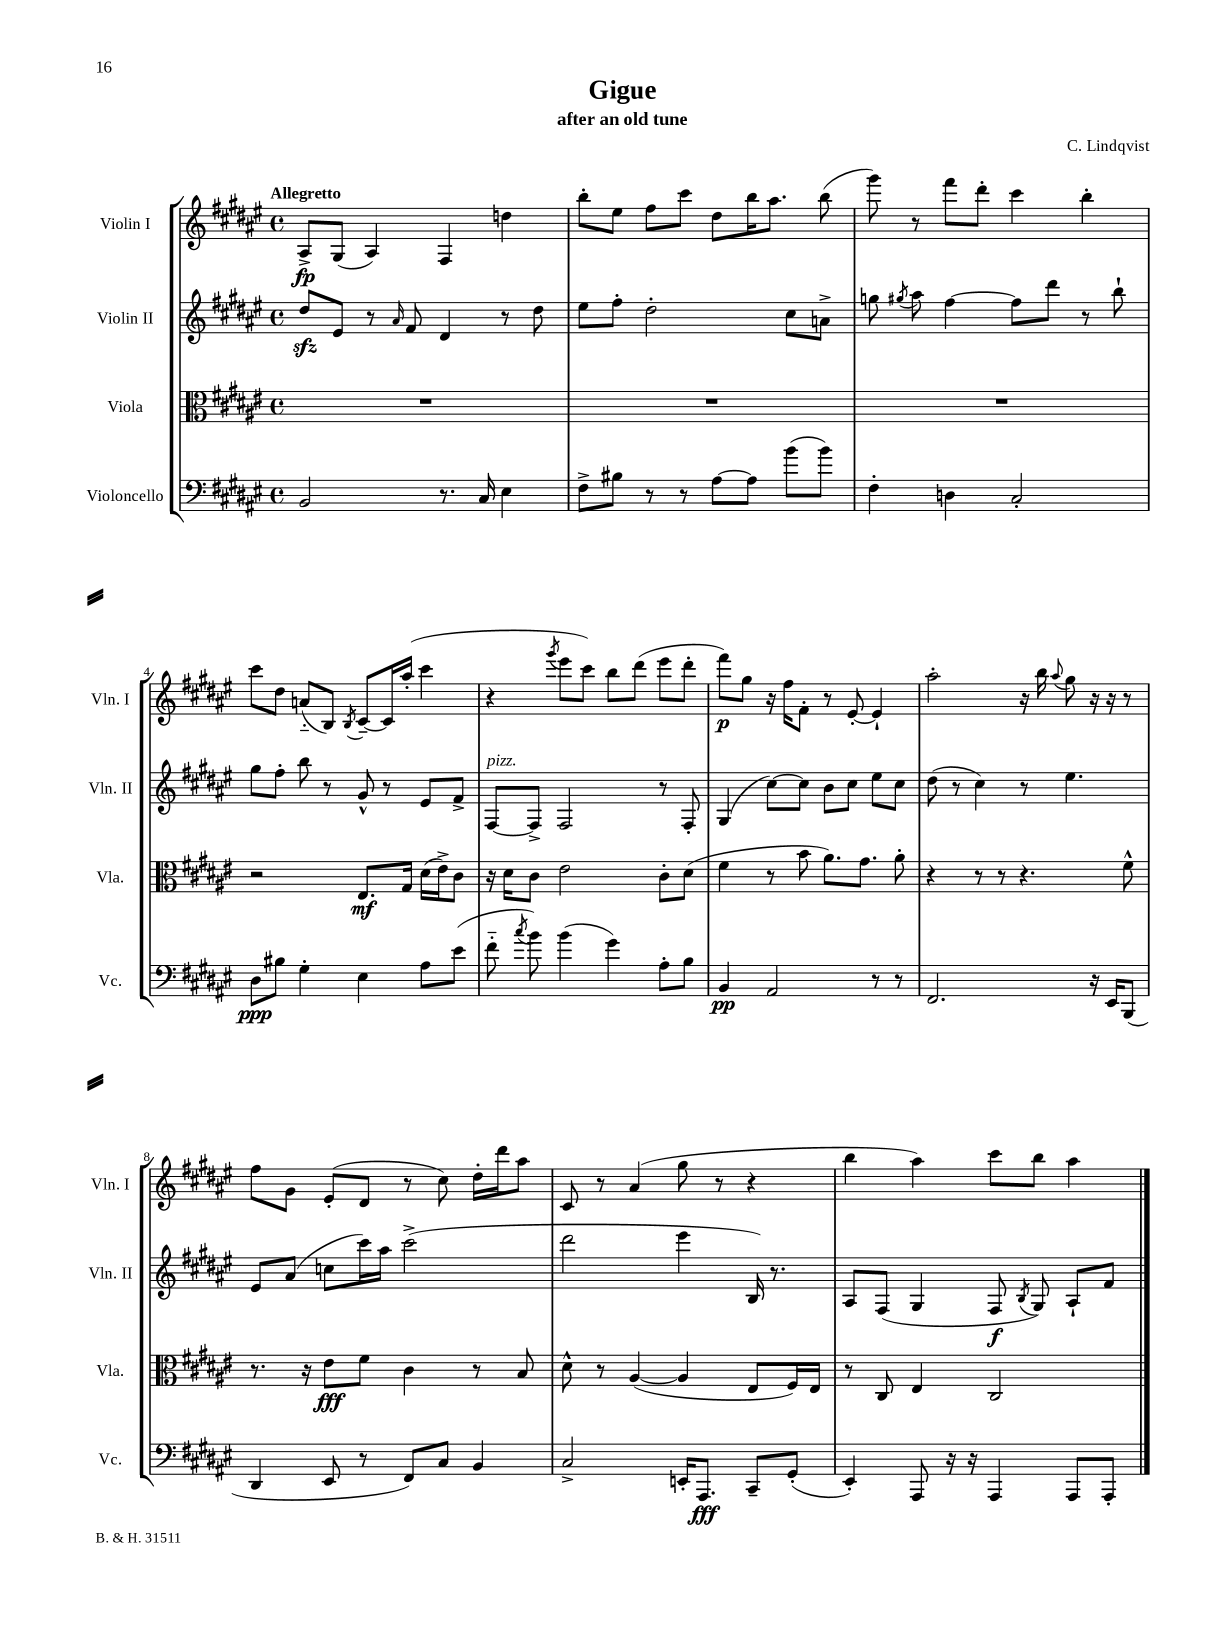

**kern	**kern	**kern	**kern
*staff4	*staff3	*staff2	*staff1
*clefF4	*clefC3	*clefG2	*clefG2
*k[f#c#g#d#a#e#]	*k[f#c#g#d#a#e#]	*k[f#c#g#d#a#e#]	*k[f#c#g#d#a#e#]
*M4/4	*M4/4	*M4/4	*M4/4
*met(c)	*met(c)	*met(c)	*met(c)
2BB	1r	8dd#	8A#^
.	.	8e#	(8G#
.	.	8r	4A#)
.	.	16qqa#	.
.	.	8f#	.
8.r	.	4d#	4F#
16C#	.	.	.
4E#	.	8r	4dd
.	.	8dd#	.
=	=	=	=
8F#^	1r	8ee#	8bb'
8B#	.	8ff#'	8ee#
8r	.	2dd#'	8ff#
8r	.	.	8ccc#
[8A#	.	.	8dd#
8A#]	.	.	16bb
.	.	.	8.aa#
(8b	.	8cc#	.
8b)	.	8a^	(8bb
=	=	=	=
4F#'	1r	8gg	8ggg#)
.	.	8qgg#	.
.	.	8aa#	8r
4D	.	[4ff#	8fff#
.	.	.	8ddd#'
2C#'	.	8ff#]	4ccc#
.	.	8ddd#	.
.	.	8r	4bb'
.	.	8bb`	.
=	=	=	=
8D#	2r	8gg#	8ccc#
8B#	.	8ff#'	8dd#
4G#'	.	8bb	(8a'~
.	.	8r	8B)
.	.	.	8qB
4E#	8.E#	8g#^^	[8c#~
.	.	8r	16c#]
.	16G#	.	(16aa#'
8A#	(16d#	8e#	4ccc#
.	16e#^)	.	.
(8e#	8c#	8f#^	.
=	=	=	=
8f#'~	16r	[8F#	4r
.	16d#	.	.
8qcc#	.	.	.
8b)	8c#	8F#^]	.
.	.	.	8qggg#
(4b	2e#	2F#	8eee#
.	.	.	8ccc#)
4g#)	.	.	8bb
.	.	.	(8ddd#
8A#'	8c#'	8r	8eee#
8B	(8d#	8F#'	8ddd#'
=	=	=	=
4BB	4f#	(4G#	8fff#)
.	.	.	8gg#
2AA#	8r	[8cc#)	16r
.	.	.	16ff#
.	8b	8cc#]	8f#'
.	8.a#)	8b	8r
.	.	8cc#	[8e#'
.	8.g#	.	.
8r	.	8ee#	4e#`]
8r	8a#'	8cc#	.
=	=	=	=
2.FF#	4r	(8dd#	2aa#'
.	.	8r	.
.	8r	4cc#)	.
.	8r	.	.
.	4.r	8r	16r
.	.	.	16bb
.	.	.	8qqaa#
.	.	4.ee#	8gg#
16r	.	.	16r
16EE#	.	.	16r
(8BBB	8f#^^	.	8r
=	=	=	=
4DD#	8.r	8e#	8ff#
.	.	(8a#	8g#
.	16r	.	.
8EE#	8e#	8cc	(8e#'
8r	8f#	16ccc#)	8d#
.	.	16aa#	.
8FF#)	4c#	(2ccc#^	8r
8C#	.	.	8cc#)
4BB	8r	.	16dd#'
.	.	.	16ddd#
.	8B	.	8aa#
=	=	=	=
2C#^	8d#^^	2ddd#	8c#
.	8r	.	8r
.	([4A#	.	(4a#
16EE'	4A#]	4eee#	8gg#
8.AAA#	.	.	.
.	.	.	8r
8CC#~	8E#	16B)	4r
.	.	8.r	.
(8GG#'	16F#)	.	.
.	16E#	.	.
=	=	=	=
4EE#')	8r	8A#	4bb
.	8C#	(8F#	.
8AAA#	4E#	4G#	4aa#)
16r	.	.	.
16r	.	.	.
4AAA#	2C#	8F#	8ccc#
.	.	8qB	.
.	.	8G#)	8bb
8AAA#	.	8A#`	4aa#
8AAA#'	.	8f#	.
==	==	==	==
*-	*-	*-	*-
